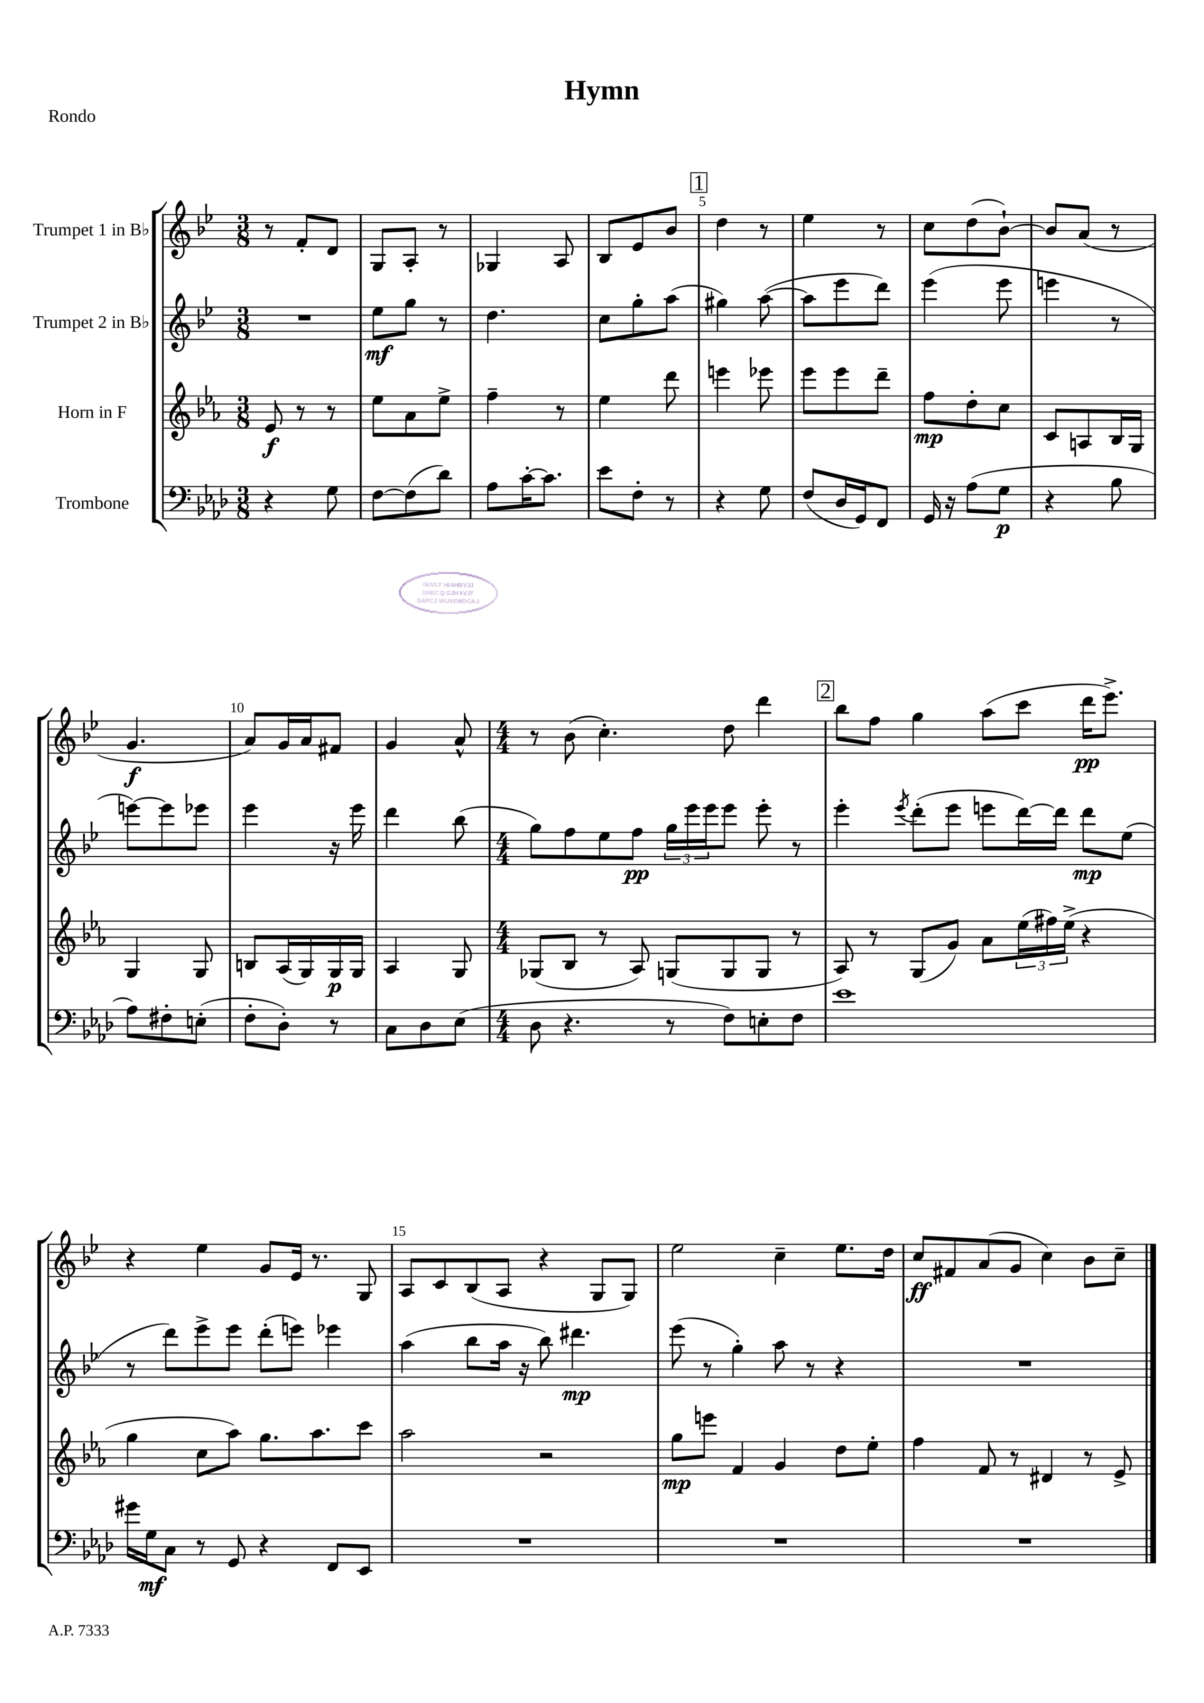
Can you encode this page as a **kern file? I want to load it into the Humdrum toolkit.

**kern	**dynam	**kern	**dynam	**kern	**dynam	**kern	**dynam
*part4	*part4	*part3	*part3	*part2	*part2	*part1	*part1
*staff4	*staff4	*staff3	*staff3	*staff2	*staff2	*staff1	*staff1
*I"Trombone	*	*I"Horn in F	*	*I"Trumpet 2 in B♭	*	*I"Trumpet 1 in B♭	*
*clefF4	*	*clefG2	*	*clefG2	*	*clefG2	*
*k[b-e-a-d-]	*	*k[b-e-a-]	*	*k[b-e-]	*	*k[b-e-]	*
*M3/8	*	*M3/8	*	*M3/8	*	*M3/8	*
=1	=1	=1	=1	=1	=1	=1	=1
4r	.	8e-/	f	4.r	.	8r	.
.	.	8r	.	.	.	8f'/L	.
8G\	.	8r	.	.	.	8d/J	.
=2	=2	=2	=2	=2	=2	=2	=2
[8F\L	.	8ee-\L	.	8ee-\L	mf	8G/L	.
(8F\]	.	8a-\	.	8gg\J	.	8A'/J	.
8d-\J)	.	8ee-^\J	.	8r	.	8r	.
=3	=3	=3	=3	=3	=3	=3	=3
8A-\L	.	4ff~\	.	4.dd\	.	4G-X/	.
[16c'\K	.	.	.	.	.	.	.
8.c\J]	.	.	.	.	.	.	.
.	.	8r	.	.	.	8A/	.
=4	=4	=4	=4	=4	=4	=4	=4
8e-\L	.	4ee-\	.	8cc\L	.	8B-/L	.
8F'\J	.	.	.	8gg'\	.	8e-/	.
8r	.	8ddd\	.	(8aa\J	.	8b-/J	.
!!LO:REH:place=s1:t=1
=5	=5	=5	=5	=5	=5	=5	=5
4r	.	4eeen\	.	4gg#X\)	.	4dd\	.
8G\	.	8eee-X\	.	([8aa\	.	8r	.
=6	=6	=6	=6	=6	=6	=6	=6
(8F/L	.	8eee-\L	.	8aa\L]	.	4ee-\	.
16D-/L	.	8eee-\	.	8eee-\	.	.	.
16GG/J)	.	.	.	.	.	.	.
8FF/J	.	8ddd~\J	.	8ddd\J)	.	8r	.
=7	=7	=7	=7	=7	=7	=7	=7
16GG/	.	8ff\L	mp	(4eee-\	.	8cc\L	.
16r	.	.	.	.	.	.	.
(8A-\L	.	8dd'\	.	.	.	(8dd\	.
8G\J	p	8cc\J	.	8eee-\	.	[8b-`\J)	.
=8	=8	=8	=8	=8	=8	=8	=8
4r	.	8c/L	.	4eeen\	.	8b-/L]	.
.	.	8An/	.	.	.	(8a/J	.
8B-\	.	16B-/L	.	8r	.	8r	.
.	.	16G/JJ	.	.	.	.	.
!!LO:LB:g=z
=9	=9	=9	=9	=9	=9	=9	=9
8A-\L)	.	4G/	.	[8eeen\L)	.	4.g/	f
8F#X'\	.	.	.	8eee\]	.	.	.
(8En'\J	.	8G/	.	8eee-X\J	.	.	.
=10	=10	=10	=10	=10	=10	=10	=10
8F'\L	.	8Bn/L	.	4eee-\	.	8a/L)	.
8D-'\J)	.	(16A-/L	.	.	.	16g/L	.
.	.	16G/)	.	.	.	16a/J	.
8r	.	16G/	p	16r	.	8f#X/J	.
.	.	16G/JJ	.	16eee-\	.	.	.
=11	=11	=11	=11	=11	=11	=11	=11
8C\L	.	4A-/	.	4ddd\	.	4g/	.
8D-\	.	.	.	.	.	.	.
(8E-\J	.	8G/	.	(8bb-\	.	8a^^/	.
=12	=12	=12	=12	=12	=12	=12	=12
*M4/4	*	*M4/4	*	*M4/4	*	*M4/4	*
8D-\	.	(8G-X/L	.	8gg\L)	.	8r	.
4.r	.	8B-/J	.	8ff\	.	(8b-\	.
.	.	8r	.	8ee-\	.	4.cc'\)	.
.	.	8A-/)	.	8ff\J	pp	.	.
8r	.	(8Gn/L	.	24gg\LL	.	.	.
.	.	.	.	24eee-\	.	.	.
.	.	.	.	24eee-\J	.	.	.
8F\L)	.	8G/	.	8eee-\J	.	8dd\	.
8En'\	.	8G/J	.	8eee-'\	.	4ddd\	.
8F\J	.	8r	.	8r	.	.	.
!!LO:REH:place=s1:t=2
=13	=13	=13	=13	=13	=13	=13	=13
1e-	.	8A-/)	.	4eee-'\	.	8bb-\L	.
.	.	8r	.	.	.	8ff\J	.
.	.	.	.	8qeee-/	.	.	.
.	.	(8G/L	.	(8ddd'\L	.	4gg\	.
.	.	8g/J)	.	8eee-\J	.	.	.
.	.	8a-\L	.	8eeen\L	.	(8aa\L	.
.	.	(24ee-\L	.	[16ddd\L)	.	8ccc\J	.
.	.	24ff#X\)	.	.	.	.	.
.	.	.	.	16ddd\JJ]	.	.	.
.	.	(24ee-^\JJ	.	.	.	.	.
.	.	4r	.	8ddd\L	mp	16ddd\KL	pp
.	.	.	.	.	.	8.eee-^\J)	.
.	.	.	.	(8ee-\J	.	.	.
!!LO:LB:g=z
=14	=14	=14	=14	=14	=14	=14	=14
16g#X\LL	.	4gg\	.	8r	.	4r	.
16G\J	mf	.	.	.	.	.	.
8C\J	.	.	.	8ddd\L)	.	.	.
8r	.	8cc\L	.	8eee-^\	.	4ee-\	.
8GG/	.	8aa-\J)	.	8eee-\J	.	.	.
4r	.	8.gg\L	.	(8ddd'\L	.	8g/L	.
.	.	.	.	8eeen\J)	.	16e-/Jk	.
.	.	8.aa-\	.	.	.	8.r	.
8FF/L	.	.	.	4eee-X\	.	.	.
8EE-/J	.	8ccc\J	.	.	.	8G/	.
=15	=15	=15	=15	=15	=15	=15	=15
1r	.	2aa-\	.	(4aa\	.	8A/L	.
.	.	.	.	.	.	8c/	.
.	.	.	.	8bb-\L	.	(8B-/	.
.	.	.	.	16aa\Jk	.	8A/J	.
.	.	.	.	16r	.	.	.
.	.	2r	.	8bb-\)	.	4r	.
.	.	.	.	4.ddd#X\	mp	.	.
.	.	.	.	.	.	8G/L	.
.	.	.	.	.	.	8G/J)	.
=16	=16	=16	=16	=16	=16	=16	=16
1r	.	8gg\L	mp	(8eee-\	.	2ee-\	.
.	.	8eeen\J	.	8r	.	.	.
.	.	4f/	.	4gg'\)	.	.	.
.	.	4g/	.	8aa\	.	4cc~\	.
.	.	.	.	8r	.	.	.
.	.	8dd\L	.	4r	.	8.ee-\L	.
.	.	8ee-'\J	.	.	.	.	.
.	.	.	.	.	.	16dd\Jk	.
=17	=17	=17	=17	=17	=17	=17	=17
1r	.	4ff\	.	1r	.	8cc/L	ff
.	.	.	.	.	.	8f#X/	.
.	.	8f/	.	.	.	(8a/	.
.	.	8r	.	.	.	8g/J	.
.	.	4d#X/	.	.	.	4cc\)	.
.	.	8r	.	.	.	8b-\L	.
.	.	8e-^/	.	.	.	8cc~\J	.
==	==	==	==	==	==	==	==
*-	*-	*-	*-	*-	*-	*-	*-
